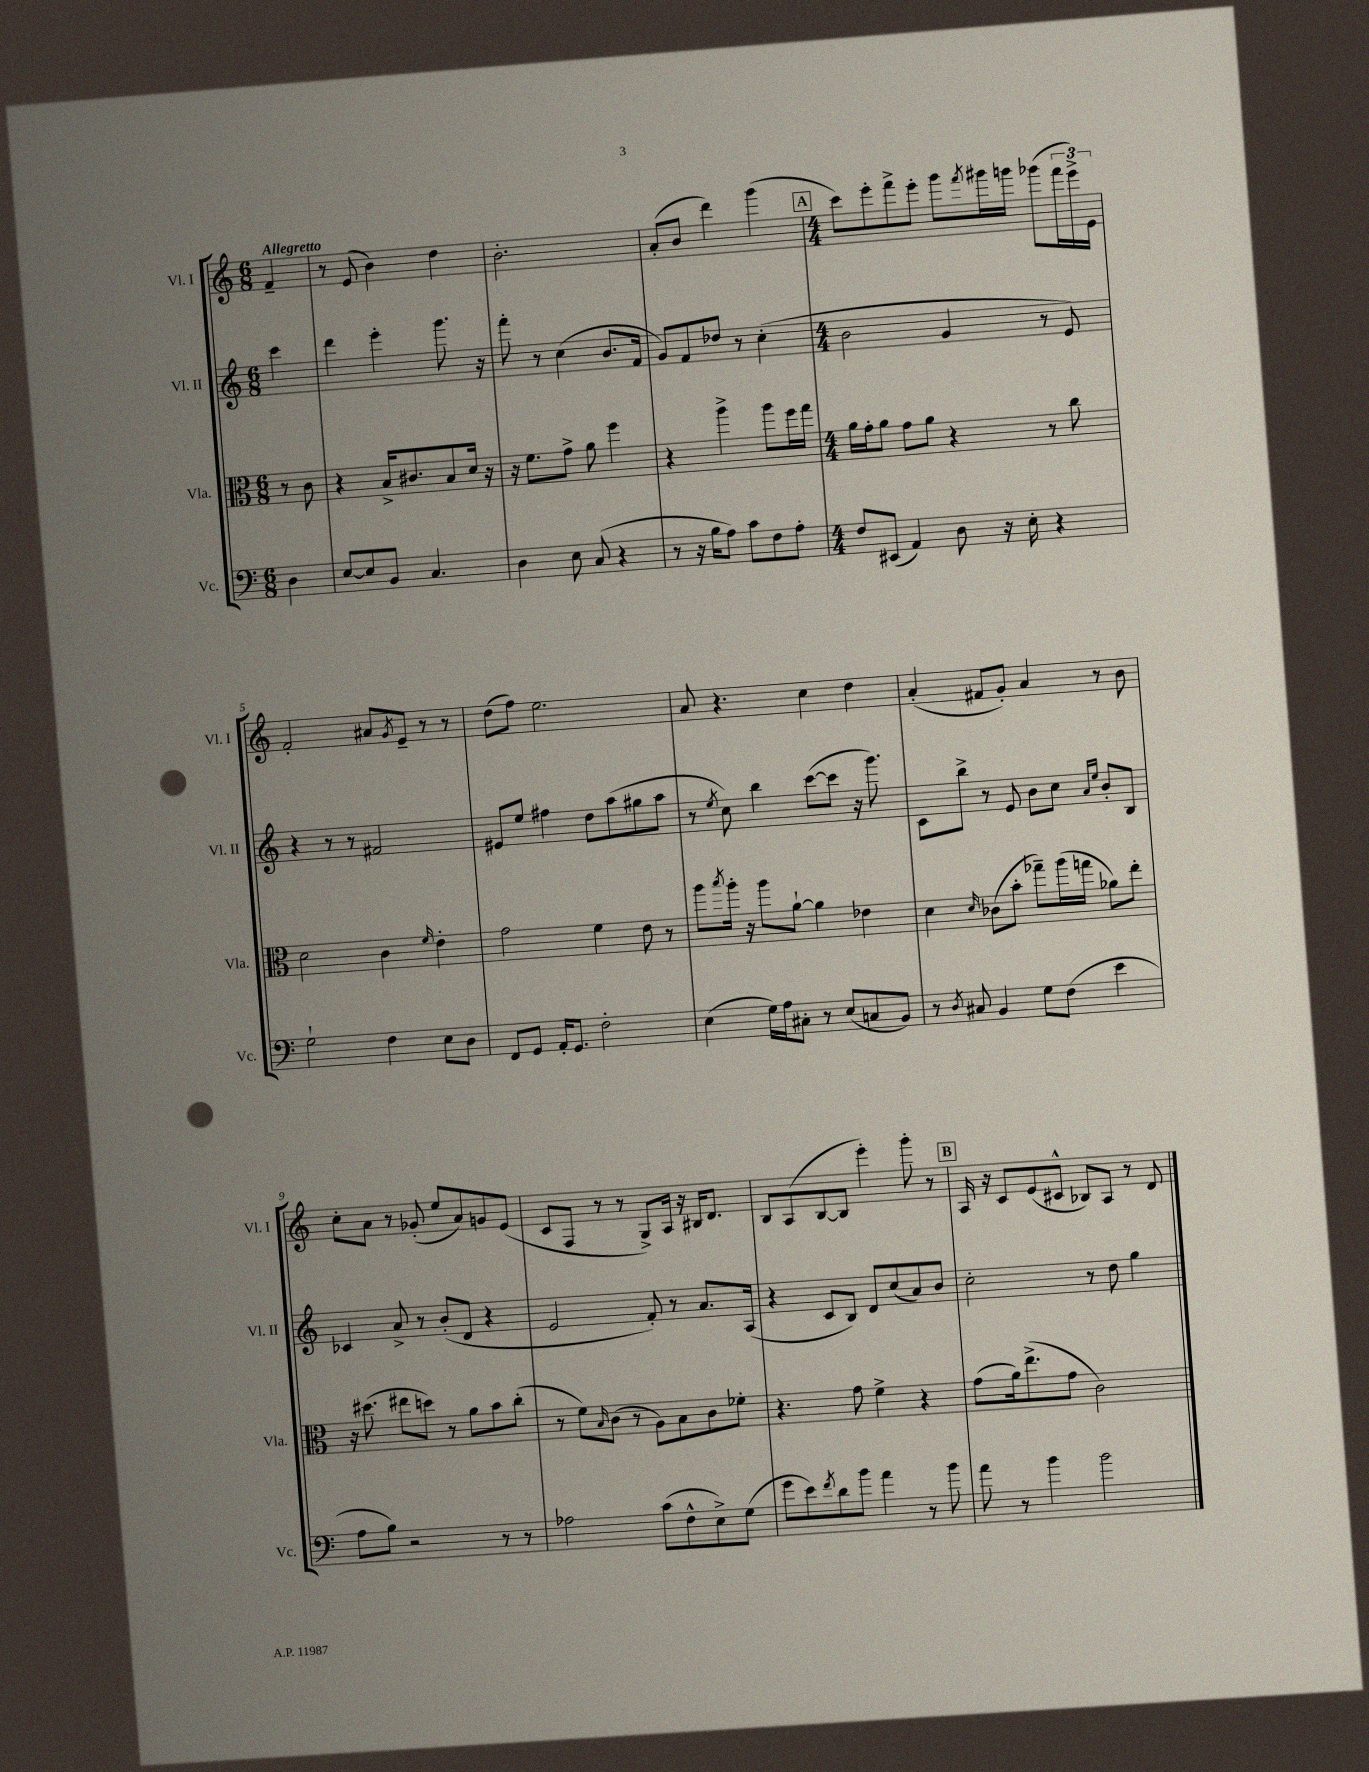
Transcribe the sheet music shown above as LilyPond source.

<<
\new StaffGroup <<
\new Staff = "s0" \with { instrumentName = "Vl. I" shortInstrumentName = "Vl. I" } {
    \clef treble \key c \major \numericTimeSignature \time 6/8 \partial 4 \tempo "Allegretto"
    f'4-- |
    r8 e'8( b'4) d''4 |
    b'2.-. |
    a'8-.( b'8 d'''4) g'''4( |
    \mark \markup { \box "A" } \numericTimeSignature \time 4/4 c'''8) e'''8-. f'''8-> e'''8-. g'''8 \acciaccatura { f'''8 } gis'''16 g'''16 ges'''8( \tuplet 3/2 { f'''16 e'''16->) e'16 } |
    f'2-. ais'8 \acciaccatura { g'8 } e'8-- r8 r8 |
    d''8( f''8) e''2. |
    a'8 r4. c''4 d''4 |
    a'4-.( fis'8 g'8-.) a'4 r8 b'8 |
    c''8-. a'8 r8 ges'8-.( e''8 a'8) g'8 e'8( |
    c'8 f8 r8 r8 g8->) a16 r16 bis16 d'8. |
    b8 a8( b8~ b8 e'''4-.) g'''8-. r8 |
    \mark \markup { \box "B" } a16 r16 c'8 e'8( cis'8-^ bes8) a8 r8 d'8 \bar "|." |
}
\new Staff = "s1" \with { instrumentName = "Vl. II" shortInstrumentName = "Vl. II" } {
    \clef treble \key c \major \numericTimeSignature \time 6/8 \partial 4
    c'''4 |
    d'''4 e'''4-. g'''8. r16 |
    f'''8-. r8 c''4( b'8. f'16 |
    g'8) f'8 des''8 r8 c''4-.( |
    \mark \markup { \box "A" } \numericTimeSignature \time 4/4 b'2 g'4 r8 e'8) |
    r4 r8 r8 fis'2 |
    eis'8 e''8 fis''4 d''8 a''8( gis''8 a''8 |
    r8 \acciaccatura { e''8 } c''8) b''4 c'''8~( c'''8 r16 g'''8.) |
    c'8 b''8-> r8 e'8 b'8 c''8 \grace { a'16 e''16 } b'8-. b8 |
    ces'4 a'8-> r8 b'8-.( d'8 r4 |
    e'2 f'8-.) r8 a'8. a16( |
    r4 c'8 b8) d'8 c''8( a'8) b'8 |
    \mark \markup { \box "B" } c''2-. r8 d''8 g''4 \bar "|." |
}
\new Staff = "s2" \with { instrumentName = "Vla." shortInstrumentName = "Vla." } {
    \clef alto \key c \major \numericTimeSignature \time 6/8 \partial 4
    r8 c'8 |
    r4 b16-> cis'8. b8 d'16 r16 |
    r16 f'8. g'8-> a'8 f''4 |
    r4 a''4-> a''8 f''16 g''16 |
    \mark \markup { \box "A" } \numericTimeSignature \time 4/4 a'16 g'16-. a'8 g'8 a'8 r4 r8 c''8 |
    d'2 c'4 \grace { f'16 } e'4-. |
    g'2 f'4 e'8 r8 |
    a''8 \acciaccatura { b''8 } a''16-. r16 a''8 a'8~-! a'4 ees'4 |
    d'4 \grace { d'16 } ces'8( b'8-. ges''8--) a''16( g''16 aes'8) e''8-. |
    r16 dis''8.( eis''8 d''8) r8 a'8 b'8 c''8-.( |
    r8 f'8) \grace { b16 } c'8( r8 a8) b8 c'8 fes'8-. |
    r4. g'8 f'4-> r4 |
    \mark \markup { \box "B" } g'8( a'16) e''8.->( g'8 c'2) \bar "|." |
}
\new Staff = "s3" \with { instrumentName = "Vc." shortInstrumentName = "Vc." } {
    \clef bass \key c \major \numericTimeSignature \time 6/8 \partial 4
    d4 |
    e8~ e8 b,8 c4. |
    d4 e8 c8( r4 |
    r8 r16 b16 a8) c'8 f8 a8-. |
    \mark \markup { \box "A" } \numericTimeSignature \time 4/4 f8 eis,8( a,4) d8 r16 e16-. r4 |
    g2-! f4 e8 d8 |
    f,8 g,8 a,16-. g,8. f2-. |
    e4( g16) a16 cis8-. r8 e8( c8 b,8) |
    r8 \acciaccatura { d8 } cis8 b,4 g8 f8( e'4 |
    a8 b8) r2 r8 r8 |
    aes2 c'8( f8-^ e8->) g8( |
    g'8 e'8) \acciaccatura { f'8 } d'8 b'8 a'4 r8 b'8 |
    \mark \markup { \box "B" } a'8 r8 b'4 b'2 \bar "|." |
}
>>
>>
